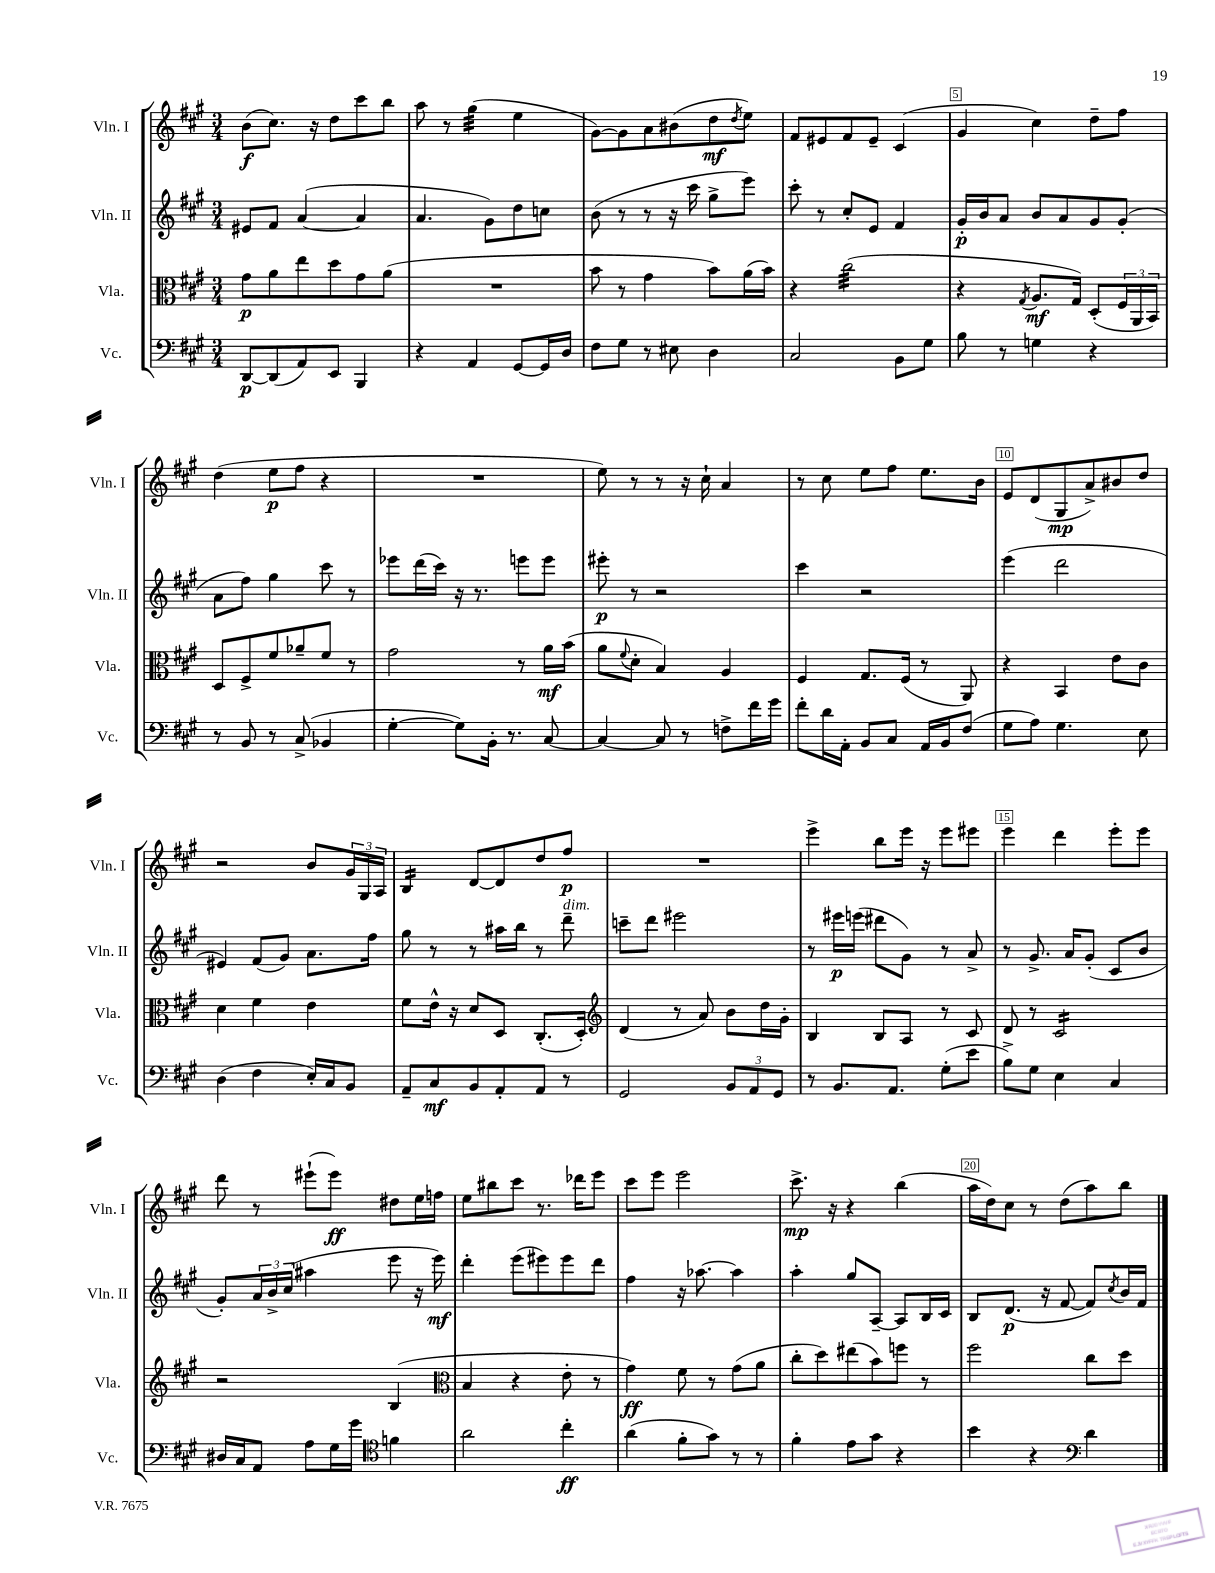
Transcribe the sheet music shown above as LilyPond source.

<<
\new StaffGroup <<
\new Staff = "s0" \with { instrumentName = "Vln. I" shortInstrumentName = "Vln. I" } {
    \clef treble \key a \major \numericTimeSignature \time 3/4
    b'8\f( cis''8.) r16 d''8 cis'''8 b''8 |
    a''8 r8 gis''4:32( e''4 |
    gis'8~) gis'8 a'8 bis'8( d''8\mf \acciaccatura { d''8 } e''8) |
    fis'8 eis'8 fis'8 eis'8-- cis'4( |
    gis'4 cis''4) d''8-- fis''8 |
    d''4( e''8\p fis''8 r4 |
    R2. |
    e''8) r8 r8 r16 cis''16-! a'4 |
    r8 cis''8 e''8 fis''8 e''8. b'16 |
    e'8 d'8( gis8\mp a'8->) bis'8 d''8 |
    r2 b'8 \tuplet 3/2 { gis'16 gis16 a16 } |
    b4:16 d'8~ d'8 d''8 fis''8\p |
    R2. |
    e'''4-> b''8 e'''16 r16 e'''8 eis'''8 |
    e'''4 d'''4 e'''8-. e'''8 |
    d'''8 r8 eis'''8-!( eis'''8\ff) dis''8 e''16 f''16 |
    e''8 bis''8 cis'''8 r8. des'''16 e'''8 |
    cis'''8 e'''8 e'''2 |
    cis'''8.->\mp r16 r4 b''4( |
    a''16 d''16) cis''8 r8 d''8( a''8) b''8 \bar "|." |
}
\new Staff = "s1" \with { instrumentName = "Vln. II" shortInstrumentName = "Vln. II" } {
    \clef treble \key a \major \numericTimeSignature \time 3/4
    eis'8 fis'8 a'4~( a'4 |
    a'4. gis'8) d''8 c''8 |
    b'8( r8 r8 r16 cis'''16 gis''8-> e'''8) |
    cis'''8-. r8 cis''8-. e'8 fis'4 |
    gis'16-.\p b'16 a'8 b'8 a'8 gis'8 gis'8-.( |
    a'8 fis''8) gis''4 cis'''8 r8 |
    ees'''8 d'''16( cis'''16) r16 r8. e'''8 e'''8 |
    eis'''8-.\p r8 r2 |
    cis'''4 r2 |
    e'''4( d'''2 |
    eis'4) fis'8( gis'8) a'8. fis''16 |
    gis''8 r8 r8 ais''16 b''16 r8 d'''8--^\markup { \italic "dim." } |
    c'''8-- d'''8 eis'''2 |
    r8 eis'''16\p e'''16( dis'''8 gis'8) r8 a'8-> |
    r8 gis'8.-> a'16 gis'8-.( cis'8 b'8 |
    gis'8-.) \tuplet 3/2 { a'16 b'16-> cis''16( } ais''4 e'''8 r16 e'''16\mf) |
    d'''4-. e'''8( eis'''8) eis'''8 d'''8 |
    fis''4 r16 aes''8.~ aes''4 |
    a''4-. gis''8 a8~-- a8 b16 cis'16 |
    b8 d'8.\p( r16 fis'8~ fis'8) \acciaccatura { cis''8 } b'16 fis'16 \bar "|." |
}
\new Staff = "s2" \with { instrumentName = "Vla." shortInstrumentName = "Vla." } {
    \clef alto \key a \major \numericTimeSignature \time 3/4
    gis'8\p a'8 e''8 d''8 gis'8 a'8( |
    R2. |
    b'8 r8 gis'4 b'8) a'16( b'16) |
    r4 cis''2:32( |
    r4 \acciaccatura { gis8 } a8.\mf gis16) d8-.( \tuplet 3/2 { fis16 a,16 b,16) } |
    d8 fis8-> fis'8 aes'8-- fis'8 r8 |
    gis'2 r8 a'16\mf b'16( |
    a'8 \appoggiatura { fis'8 } d'8-. b4) a4 |
    fis4 gis8. fis16( r8 a,8) |
    r4 b,4 e'8 cis'8 |
    d'4 fis'4 e'4 |
    fis'8 e'16-^ r16 d'8 d8 cis8.-.( d16-.) |
    \clef treble d'4( r8 a'8) b'8 d''16 gis'16-. |
    b4 b8 a8 r8 cis'8 |
    d'8 r8 cis'2:16 |
    r2 b4( |
    \clef alto b4 r4 e'8-. r8 |
    gis'4\ff) fis'8 r8 gis'8( a'8 |
    cis''8-. d''8) eis''8( b'8) f''8 r8 |
    fis''2 cis''8 d''8 \bar "|." |
}
\new Staff = "s3" \with { instrumentName = "Vc." shortInstrumentName = "Vc." } {
    \clef bass \key a \major \numericTimeSignature \time 3/4
    d,8~\p d,8( a,8) e,8 b,,4 |
    r4 a,4 gis,8~ gis,16 d16 |
    fis8 gis8 r8 eis8 d4 |
    cis2 b,8 gis8 |
    b8 r8 g4 r4 |
    r8 b,8 r8 cis8->( bes,4 |
    gis4~-. gis8) b,16-. r8. cis8~ |
    cis4~ cis8 r8 f8-> fis'16 gis'16 |
    fis'8-. d'16 a,16-. b,8 cis8 a,16 b,16 fis8( |
    gis8 a8) gis4. e8 |
    d4( fis4 e16-.) cis16 b,8 |
    a,8-- cis8\mf b,8 a,8-. a,8 r8 |
    gis,2 \tuplet 3/2 { b,8 a,8 gis,8 } |
    r8 b,8. a,8. gis8-.( e'8 |
    b8->) gis8 e4 cis4 |
    dis16 cis16 a,8 a8 gis16 gis'16 \clef tenor f'4 |
    a'2 cis''4-.\ff |
    a'4( fis'8-. gis'8) r8 r8 |
    fis'4-. e'8 gis'8 r4 |
    b'4 r4 \clef bass d'4 \bar "|." |
}
>>
>>
\layout { \context { \Score \override BarNumber.break-visibility = ##(#f #t #t) barNumberVisibility = #(every-nth-bar-number-visible 5) \override BarNumber.stencil = #(make-stencil-boxer 0.1 0.3 ly:text-interface::print) } }
